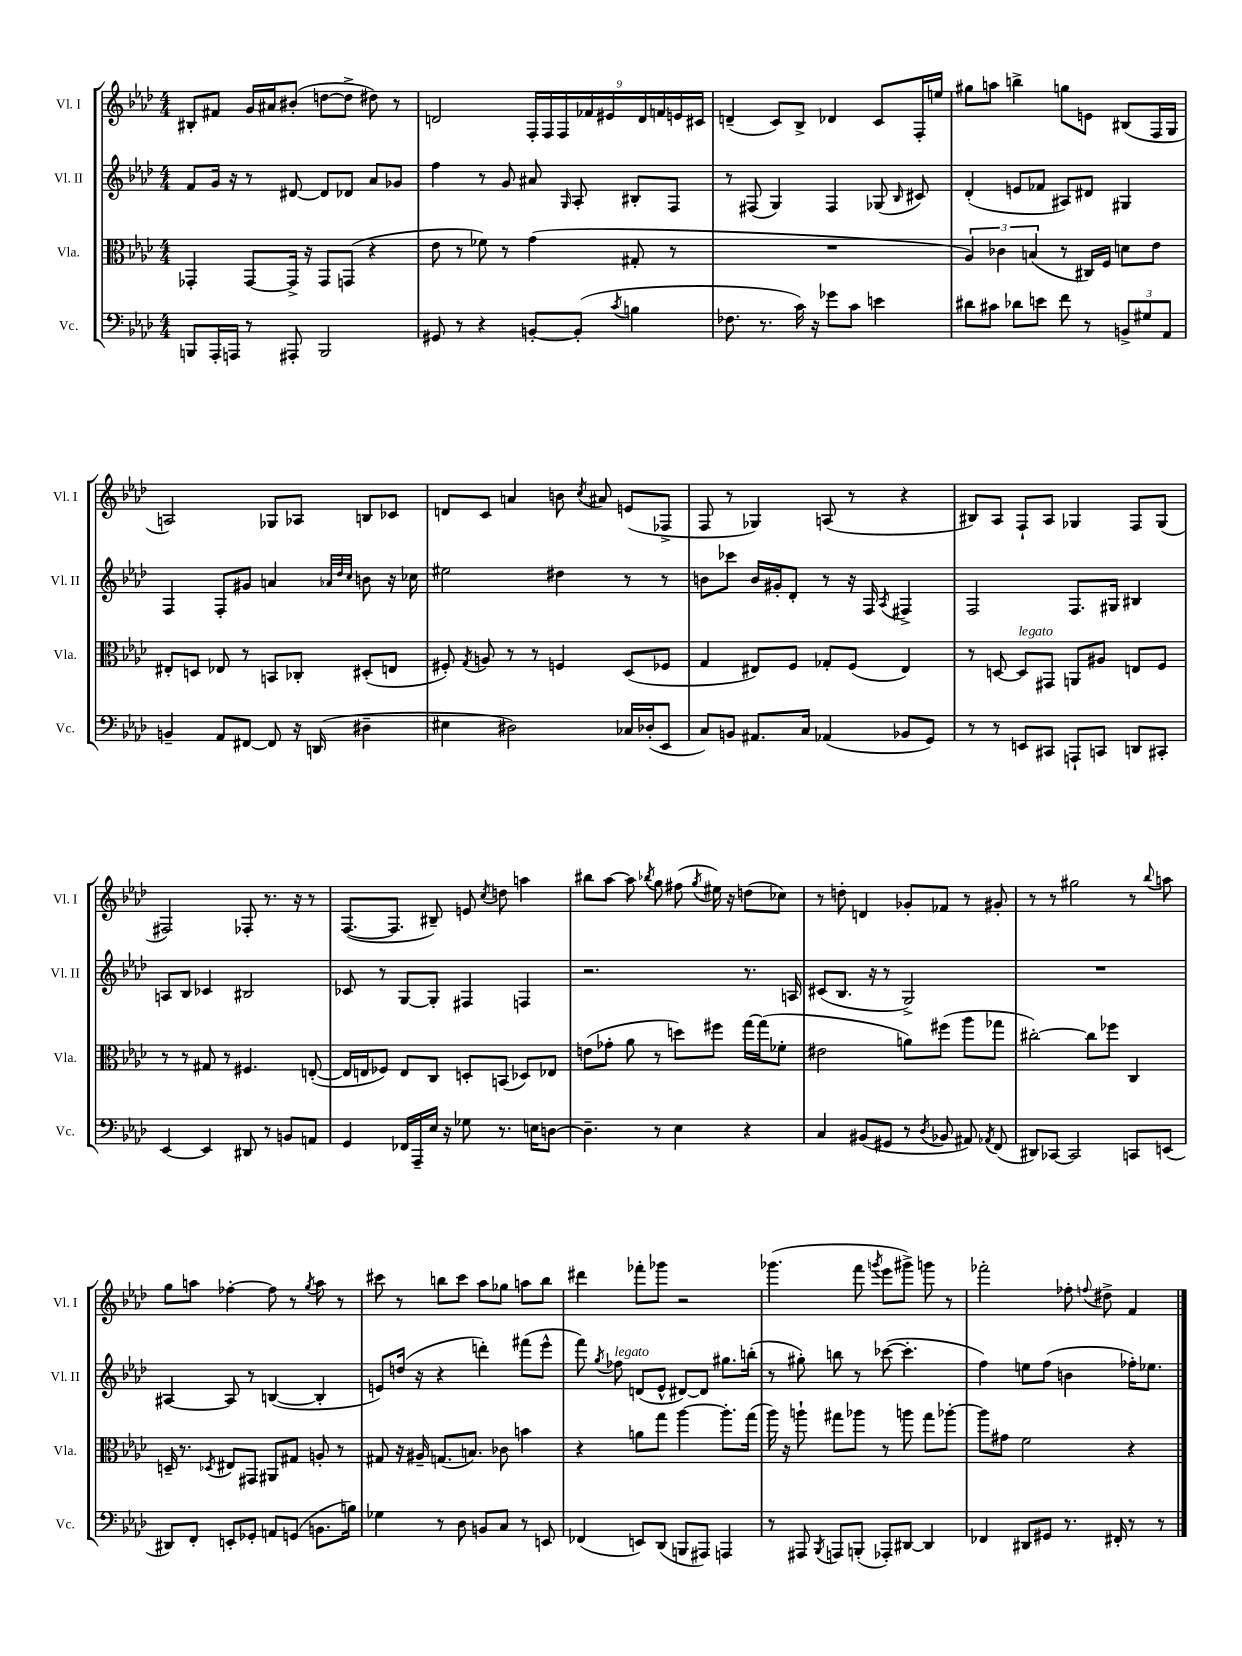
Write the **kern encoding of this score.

**kern	**kern	**kern	**kern
*part4	*part3	*part2	*part1
*staff4	*staff3	*staff2	*staff1
*I"Vc.	*I"Vla.	*I"Vl. II	*I"Vl. I
*I'Vc.	*I'Vla.	*I'Vl. II	*I'Vl. I
*clefF4	*clefC3	*clefG2	*clefG2
*k[b-e-a-d-]	*k[b-e-a-d-]	*k[b-e-a-d-]	*k[b-e-a-d-]
*M4/4	*M4/4	*M4/4	*M4/4
=99	=99	=99	=99
8BBBn/L	4GG-X'/	8f/L	8B#X'/L
16AAA-'/L	.	16g/Jk	8f#X/J
16AAAn/JJ	.	16r	.
8r	[8GG-/L	8r	16g/LL
.	.	.	16a#X/J
8AAA#X'/	16GG-^/Jk]	[8d#X/	(8b#X'/J
.	16r	.	.
2BBB/	8GG-/L	8d#/L]	[8ddn\L
.	(8GGn/J	8d-X/J	8dd^\J]
.	4r	8a-/L	8dd#X\)
.	.	8g-X/J	8r
=100	=100	=100	=100
8GG#X/	8e-\	4ff\	2dn/
8r	8r	.	.
4r	8f-X\)	8r	.
.	8r	8g/	.
[8BBn'/L	(4g\	8a#X/	18F'/LL
.	.	.	18F/
.	.	.	18F/
.	.	16qqG/	.
(8BB'/J]	.	8A-'/	.
.	.	.	18f-X/
.	.	.	18e#X/
8qc/	.	.	.
4Bn\	8G#X'/	8B#X'/L	.
.	.	.	18d/
.	.	.	18fn/
.	8r	8F/J	.
.	.	.	18en/
.	.	.	18c#X/JJ
=101	=101	=101	=101
8.F-X\	1r	8r	(4dn~/
.	.	(8F#X/	.
8.r	.	.	.
.	.	4G/)	8c/L)
16c\)	.	.	8B-^/J
16r	.	.	.
8g-X\L	.	4F#/	4d-X/
8c\J	.	.	.
4en\	.	(8G-X/	8c/L
.	.	16qqB-/	.
.	.	8c#X/)	16F'/L
.	.	.	16een/JJ
=102	=102	=102	=102
8d#X\L	6A-/)	(4d-'/	8gg#X\L
8c#X\J	.	.	8aan\J
.	6c-X\	.	.
8d-X\L	.	8en/L	4bbn^\
.	(6Bn/	.	.
8en\J	.	8f-X/J	.
8f\	8r	8A#X/L)	8ggn\L
8r	16C#X/LL)	8d#X/J	8en\J
.	16F/JJ	.	.
12BBn^/L	8dn\L	4G#X/	(8B#X/L
12G#X/	.	.	.
.	8e-\J	.	16F/L
12AA-/J	.	.	.
.	.	.	16G/JJ
!!LO:LB:g=z
=103	=103	=103	=103
4BBn~/	8E#X'/L	4F/	2An/)
.	8Dn/J	.	.
8AA-/L	8E-X/	8F'/L	.
[8FF#X/J	8r	8g#X/J	.
8FF#/]	8BBn/L	4an/	8G-X/L
16r	8C-X'/J	.	8A-X/J
(16DDn/	.	.	.
.	.	32qqa-X/LLL	.
.	.	32qqdd-/	.
.	.	32qqcc/JJJ	.
4D#X~\	(8D#X'/L	8bn\	8Bn/L
.	8En/J	16r	8c-X/J
.	.	16cc-X\	.
=104	=104	=104	=104
4E#X\	8F#X'/)	2ee#X\	8dn/L
.	8qG/	.	.
.	8An/	.	8c/J
2D#X\)	8r	.	4an/
.	8r	.	.
.	4Fn/	4dd#X\	8bn\
.	.	.	8qcc/
.	.	.	8a#X/
16C-X/LL	(8D-/L	8r	(8en/L
(16D-X'/J	.	.	.
8EE-/J	8F-X/J	8r	8F-X^/J
=105	=105	=105	=105
8C/L)	4G/	8bn\L	8F/
8BBn/J	.	8ccc-X\J	8r
8.AA#X/L	8E#X/L)	16b/LL	4G-X/)
.	.	16g#X'/J	.
.	8F/J	8d-'/J	.
16C/Jk	.	.	.
(4AA-X/	8G-X'/L	8r	(8An/
.	(8F/J	16r	8r
.	.	16F/	.
.	.	8qA-/	.
8BB-X/L	4E#/)	4F#X^/	4r
8GG/J)	.	.	.
=106	=106	=106	=106
8r	8r	2F/	8B#X/L)
8r	[8Dn/	.	8A-/J
!	!LO:TX:a:i:t=legato	!	!
8EEn/L	8D/L]	.	8F`/L
8CC#X/J	8GG#X/J	.	8A-/J
8AAAn`/L	8AAn/L	8.F/L	4G-X/
8CCn/J	8A#X/J	.	.
.	.	16G#X/Jk	.
8DDn/L	8En/L	4B#X/	8F/L
8CC#X'/J	8F/J	.	(8G-/J
!!LO:LB:g=z
=107	=107	=107	=107
[4EE-/	8r	8An/L	2F#X/)
.	8r	8B-/J	.
4EE-/]	8G#X/	4c-X/	.
.	8r	.	.
8DD#X/	4.F#X/	2B#X/	8F-X'/
8r	.	.	8.r
8BBn/L	.	.	.
.	.	.	16r
8AAn/J	([8En'/	.	8r
=108	=108	=108	=108
4GG/	16E/LL]	8c-X/	([8.F/L
.	16En/J	.	.
.	8F-X/J)	8r	.
.	.	.	8.F/J]
16FF-X/LL	8E/L	[8G/L	.
16AAA-~/	.	.	.
16E-/JJ	8C/J	8G'/J]	8B#X~/)
16r	.	.	.
8G-X\	8Dn'/L	4F#X/	8en/
.	.	.	8qcc/
8.r	(8BBn/J	.	8ddn\
.	8D-X/L)	4Fn/	4aan\
16En\KL	.	.	.
[8Dn\J	8E-X/J	.	.
=109	=109	=109	=109
4.D~\]	(8en\L	2.r	8bb#X\L
.	8g-X'\J	.	[8aa-\J
.	8a-\	.	8aa-\]
.	.	.	8qbb-X/
8r	8r	.	8gg\
4E-\	8ddn\L)	.	(8ff#X\
.	.	.	8qgg/
.	8ff#X\J	.	16ee#X\)
.	.	.	16r
4r	[16gg\LL	8.r	(8ddn\L
.	(16gg\J]	.	.
.	8f-X'\J	.	8cc-X\J)
.	.	16An/	.
=110	=110	=110	=110
4C/	2e#X\	(8c#X/L	8r
.	.	8.B-/J	8ddn'\
(8BB#X/L	.	.	4dn/
.	.	16r	.
8GG#X/J	.	8r	.
8r	8an\L)	2G^/)	8g-X'/L
8qD-/	.	.	.
8BB-X/	(8ff#X\J	.	8f-X/J
8AA#X/)	8aa-\L	.	8r
8qAA-X/	.	.	.
(8FF/	8gg-X\J	.	8g#X'/
=111	=111	=111	=111
8DD#X/L)	[2cc#X'\)	1r	8r
[8CC-X/J	.	.	8r
2CC-/]	.	.	2gg#X\
.	8cc#\L]	.	.
.	8ff-X\J	.	.
8CCn/L	4C/	.	8r
.	.	.	8qqbb-/
(8EEn/J	.	.	8aan\
!!LO:LB:g=z
=112	=112	=112	=112
8DD#X/L)	16Dn~/	[4A#X/	8gg\L
.	8.r	.	.
8FF'/J	.	.	8aan\J
.	8qD-X/	.	.
8EEn'/L	8E#X/L	8A#/]	[4ff-X'\
8GG-X'/J	8GG#X/J	8r	.
8AAn/L	8AA#X/L	([4Bn/	8ff-\]
(8GGn/J	8G#X/J	.	8r
.	.	.	8qgg/
8.BBn\L	8An'/	4B'/]	8aa\
.	8r	.	8r
16Bn\Jk)	.	.	.
=113	=113	=113	=113
4G-X\	8G#X/	8en/L)	8ccc#X\
.	16r	(16ddn/Jk	8r
.	16A#X~/	16r	.
8r	(8.Gn/L	4r	8bbn\L
8D-\	.	.	8ccc#\J
.	8.Bn/J)	.	.
8BBn/L	.	4dddn'\)	8aa-\L
8C/J	8c-X\	.	8gg-X\J
8r	4bn\	(8fff#X\L	8aan\L
8EEn/	.	8eee-^^\J	8bb\J
=114	=114	=114	=114
(4FF-X/	4r	8fff\)	4ddd#X\
.	.	8qgg/	.
!	!	!LO:TX:a:i:t=legato	!
.	.	8ff-X\	.
8EEn/L)	8an\L	(8dn/L	8fff-X'\L
(8DD-/J	8gg\J	8e-^^/J	8ggg-X\J
8BBBn/L	[4aa-\	[8d#X/L)	2r
8AAA#X/J)	.	8d#/J]	.
4AAAn/	8.aa-'\L]	8.gg#X\L	.
.	(16gg\Jk	(16bbn'\Jk	.
=115	=115	=115	=115
8r	16aa-\)	8r	(4.ggg-X\
.	16r	.	.
8AAA#X/	8aan`\	8gg#X'\)	.
8qBBB-/	.	.	.
8AAAn/L	8gg#X\L	8bbn\	.
(8BBBn'/J	8aa-X\J	8r	8fff\
.	.	.	8qgggn/
8AAA-X'/L)	8r	([8ccc-X\	8eee-\L
[8DD#X/J	8aan\	4.ccc-'\]	8ggg#X^\J)
4DD#/]	8gg#\L	.	8gggn\
.	[8aa-X'\J	.	8r
=116	=116	=116	=116
4FF-X/	8aa-\L]	4ff\)	2fff-X'\
.	8g#X\J	.	.
8DD#X/L	2f\	8een\L	.
8GG#X/J	.	(8ff\J	.
8.r	.	4bn\	8ff-X'\
.	.	.	8qqffn/
.	.	.	8dd#X^\
16FF#X'/	.	.	.
8r	4r	16ff-X'\KL)	4f/
.	.	8.ee-X\J	.
8r	.	.	.
==	==	==	==
*-	*-	*-	*-
